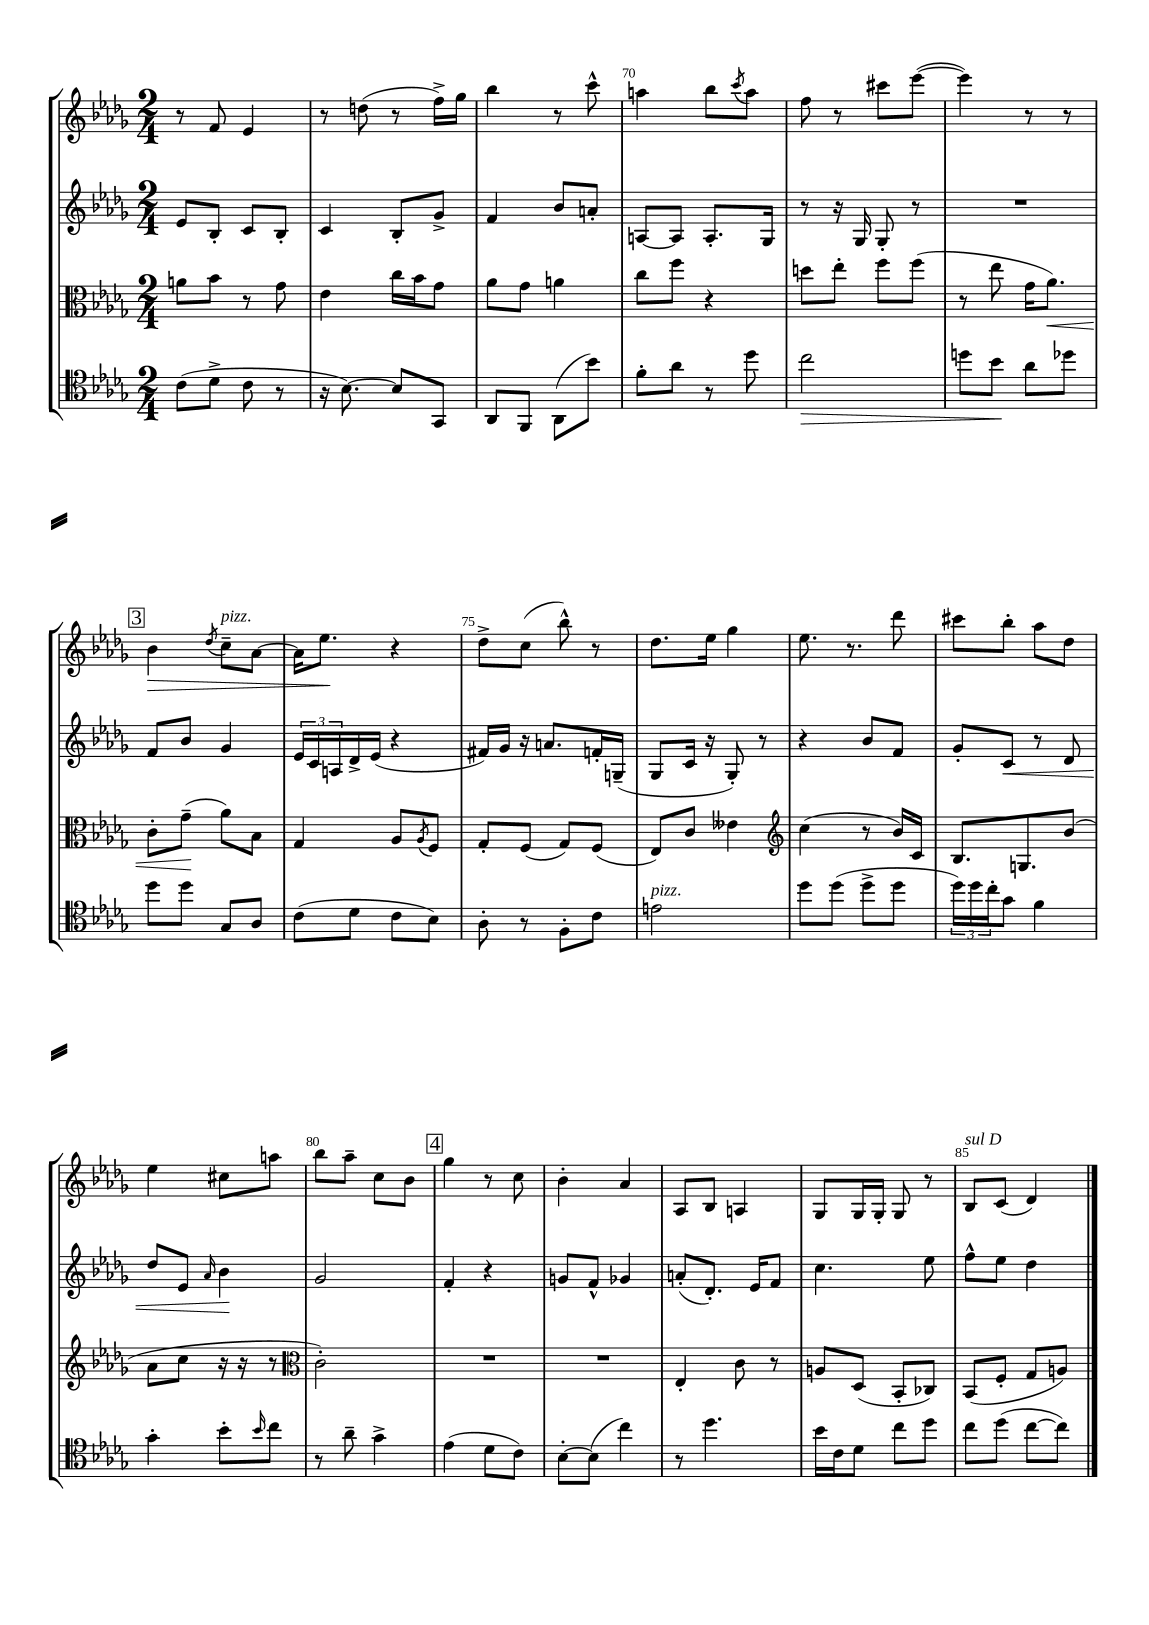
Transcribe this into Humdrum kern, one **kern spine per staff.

**kern	**kern	**kern	**kern
*staff4	*staff3	*staff2	*staff1
*clefC4	*clefC3	*clefG2	*clefG2
*k[b-e-a-d-g-]	*k[b-e-a-d-g-]	*k[b-e-a-d-g-]	*k[b-e-a-d-g-]
*M2/4	*M2/4	*M2/4	*M2/4
(8c	8a	8e-	8r
8d-^	8b-	8B-'	8f
8c	8r	8c	4e-
8r	8g-	8B-'	.
=	=	=	=
16r	4e-	4c	8r
[8.B-)	.	.	.
.	.	.	(8dd
8B-]	16cc	8B-'	8r
.	16b-	.	.
8GG-	8g-	8g-^	16ff^)
.	.	.	16gg-
=	=	=	=
8AA-	8a-	4f	4bb-
8FF	8g-	.	.
(8AA-	4a	8b-	8r
8b-)	.	8a'	8ccc^^
=	=	=	=
8f'	8cc	[8A	4aa
8a-	8ff	8A]	.
8r	4r	8.A'	8bb-
.	.	.	8qccc
8dd-	.	.	8aa
.	.	16G-	.
=	=	=	=
2cc	8dd	8r	8ff
.	8ee-'	16r	8r
.	.	16G-	.
.	8ff	8G-'	8ccc#
.	(8ff	8r	([8eee-
=	=	=	=
8dd	8r	2r	4eee-])
8b-	8ee-	.	.
8a-	16g-	.	8r
.	8.a-)	.	.
8dd-	.	.	8r
=	=	=	=
8dd-	8c'	8f	4b-
8dd-	(8g-~	8b-	.
.	.	.	8qdd-
8G-	8a-)	4g-	8cc~
8A-	8B-	.	[8a-
=	=	=	=
(8c	4G-	24e-	16a-]
.	.	24c	.
.	.	.	8.ee-
.	.	24A	.
8d-	.	16d-^	.
.	.	(16e-	.
8c	8A-	4r	4r
.	8qA-	.	.
8B-)	8F	.	.
=	=	=	=
8A-'	8G-'	16f#)	8dd-^
.	.	16g-	.
8r	(8F	16r	(8cc
.	.	8.a	.
8F'	8G-)	.	8bb-^^)
8c	(8F	16f'	8r
.	.	(16G~	.
=	=	=	=
2e	8E-)	8G-	8.dd-
.	8c	16c	.
.	.	16r	16ee-
.	4e--	8G-')	4gg-
.	.	8r	.
=	=	=	=
*	*clefG2	*	*
8dd-	(4cc	4r	8.ee-
(8dd-	.	.	.
.	.	.	8.r
8dd-^	8r	8b-	.
8dd-	16b-)	8f	8ddd-
.	16c	.	.
=	=	=	=
24dd-)	8.B-	8g-'	8ccc#
24dd-	.	.	.
24cc'	.	.	.
8g-	.	8c	8bb-'
.	8.G	.	.
4f	.	8r	8aa-
.	(8b-	8d-	8dd-
=	=	=	=
4g-'	8a-	8dd-	4ee-
.	8cc	8e-	.
.	.	16qqa-	.
8b-'	16r	4b-	8cc#
.	16r	.	.
16qqb-	.	.	.
8cc	8r	.	8aa
=	=	=	=
*	*clefC3	*	*
8r	2c')	2g-	8bb-
8a-~	.	.	8aa-~
4g-^	.	.	8cc
.	.	.	8b-
=	=	=	=
(4e-	2r	4f'	4gg-
8d-	.	4r	8r
8c)	.	.	8cc
=	=	=	=
[8B-'	2r	8g	4b-'
(8B-]	.	8f^^	.
4cc)	.	4g-	4a-
=	=	=	=
8r	4E-'	(8a'	8A-
4.dd-	.	8.d-')	8B-
.	8c	.	4A
.	.	16e-	.
.	8r	8f	.
=	=	=	=
16b-	8A	4.cc	8G-
16c	.	.	.
8d-	(8D-	.	16G-
.	.	.	16G-'
8cc	8BB-'	.	8G-
8dd-	8C-)	8ee-	8r
=	=	=	=
8cc	(8BB-	8ff^^	8B-
(8dd-	8F'	8ee-	(8c
[8cc	8G-	4dd-	4d-)
8cc])	8A)	.	.
==	==	==	==
*-	*-	*-	*-
